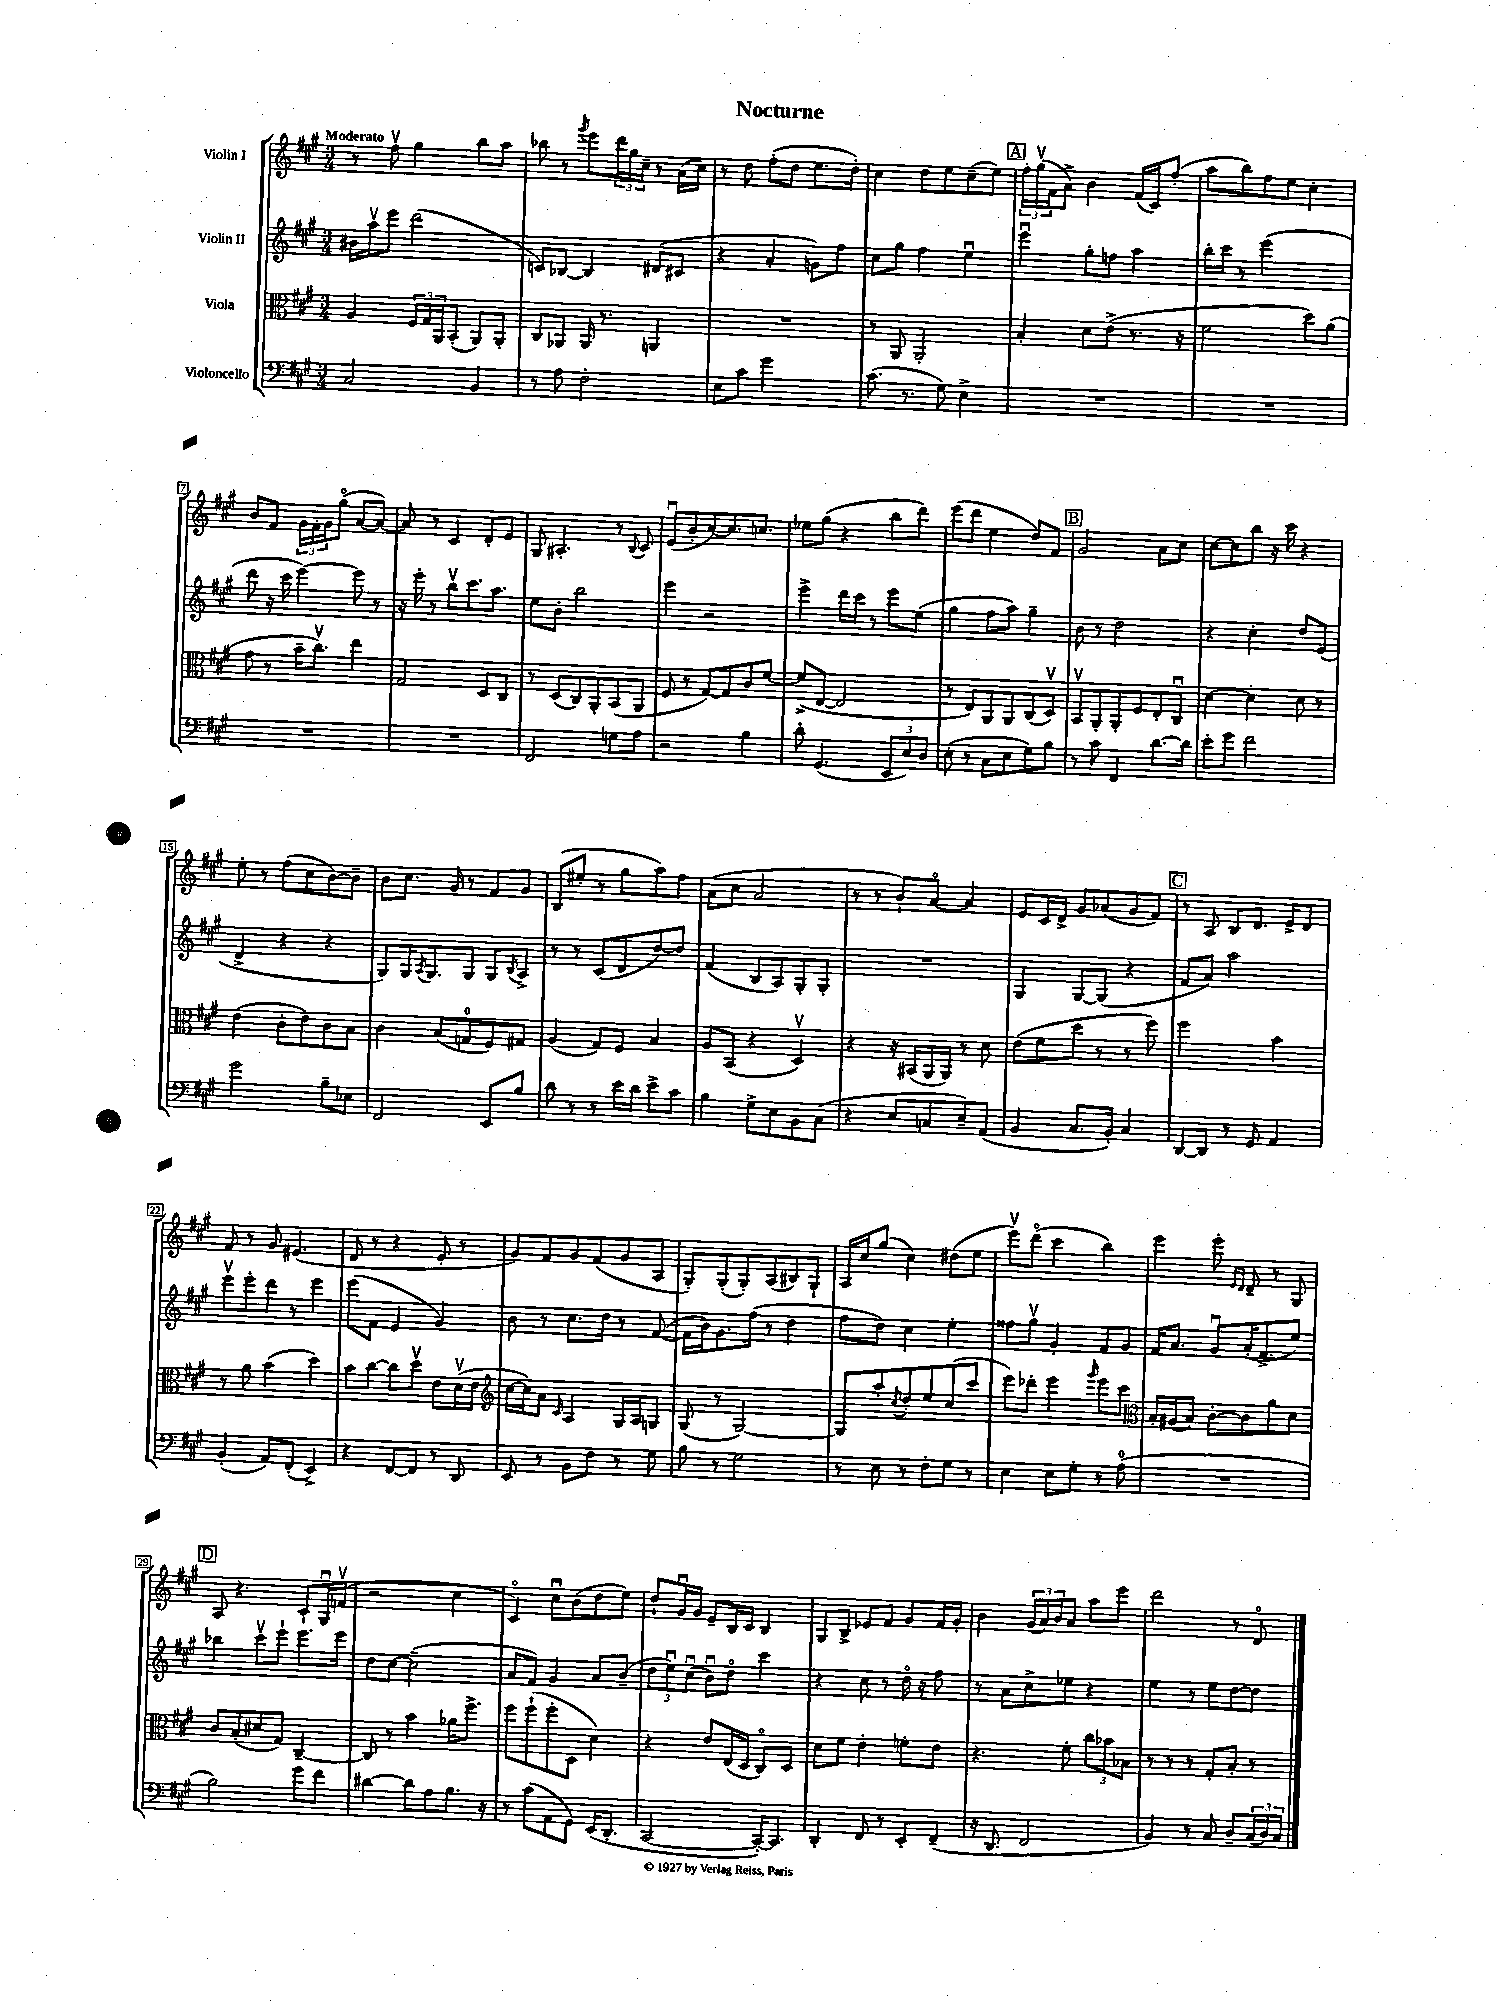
\header { title = "Nocturne" }
<<
\new StaffGroup <<
\new Staff = "s0" \with { instrumentName = "Violin I" } {
    \clef treble \key a \major \numericTimeSignature \time 3/4 \tempo "Moderato"
    r8 fis''8\upbow gis''4 b''8 a''8 |
    bes''8 r8 \acciaccatura { gis'''8 } e'''8 \tuplet 3/2 { d'''16 gis''16 cis''16-- } r8 a'16( cis''16) |
    r8 d''8 fis''8-.( d''8 e''8. d''16-.) |
    cis''4 d''8 e''8 cis''8--( e''8) |
    \mark \markup { \box "A" } \tuplet 3/2 { fis''16-. gis''16\upbow( fis'16 } a'8->) b'4 fis'16( cis'16) fis''8-.( |
    a''8 b''8) fis''8 e''8 cis''4-. |
    b'8 fis'8 \tuplet 3/2 { gis'16 fis'16-. gis'16 } gis''8\flageolet( a'8~ a'8~) |
    a'8 r8 cis'4 d'8-. e'8 |
    gis8 ais4.-. r8 \appoggiatura { b8 } cis'8 |
    e'8\downbow( b'8-. cis''8~) cis''8. c''8. |
    ees''8 gis''8( r4 b''8 d'''8) |
    e'''8( d'''8 e''4 d''8) fis'8 |
    \mark \markup { \box "B" } gis'2 a'8 cis''8 |
    cis''8~ cis''8 b''8 r16 cis'''16 r4 |
    e''8-. r8 fis''8( cis''8 b'8~) b'8-- |
    b'8 cis''8. gis'16 r8 fis'8 gis'8 |
    b8( eis''8-. r8 gis''8 a''8) fis''8 |
    a'8( cis''8 a'2 |
    r8 r8 b'8-!) a'8~\flageolet a'4 |
    e'8 cis'16 d'16-> gis'8 aes'8( gis'8 fis'8) |
    \mark \markup { \box "C" } r8 a8 b8 d'8. e'16-> d'8 |
    fis'8 r8 gis'8 eis'4.( |
    d'8 r8 r4 e'8-. r8 |
    gis'8) fis'8 gis'8 fis'8( gis'8 a8 |
    gis8-.) gis8-.( gis8-.) a8( bis8) gis8-! |
    a16 cis''16 gis''8( cis''4) dis''8( e''8 |
    e'''8\upbow) d'''8\flageolet( cis'''4 b''4) |
    e'''4 e'''8-. \grace { e'16 d'16 } d'8-- r8 gis8 |
    \mark \markup { \box "D" } a8 r4. cis'8-! gis16\downbow f'16\upbow( |
    r2 cis''4 |
    cis'4\flageolet) cis''8\downbow b'8( d''8 e''8) |
    d''8-! gis'16\downbow gis'16 e'8-- b16 cis'16 b4 |
    gis8 b8-> ees'8 fis'8 gis'8 fis'16 gis'16-. |
    b'4 \tuplet 3/2 { gis'16( a'16) b'16 } a'8 a''8 e'''8 |
    d'''2 r8 d'8\flageolet \bar "|." |
}
\new Staff = "s1" \with { instrumentName = "Violin II" } {
    \clef treble \key a \major \numericTimeSignature \time 3/4
    bis'16 a''16\upbow e'''8 d'''2( |
    c'8) bes8~ bes4 dis'8( cis'8 |
    r4 a'4-. g'8) fis''8 |
    cis''8 gis''8 fis''4 e''4\downbow |
    \mark \markup { \box "A" } e'''4\downbow gis''8-. f''8 a''4 |
    b''16-. cis'''16 r8 e'''2( |
    d'''8 r16 cis'''16 e'''4~) e'''8 r8 |
    r16 e'''16-. r8 b''8\upbow cis'''8. a''8. |
    e''8 b'8-. b''2 |
    e'''4 r2 |
    e'''4-> d'''16 cis'''16 r8 e'''8 e''8( |
    gis''4 fis''8 a''8) gis''4-- |
    \mark \markup { \box "B" } b'8 r8 d''2 |
    r4 cis''4-. d''8 e'8( |
    d'4-> r4 r4 |
    gis8) gis16 \acciaccatura { a8 } gis8. gis8 gis8 \acciaccatura { b8 } a8-> |
    r8 r8 cis'8( d'8 d''8~) d''8 |
    fis'4( b8 a8) gis8-. gis8-. |
    R2. |
    gis4 gis8~ gis8( r4 |
    \mark \markup { \box "C" } fis'8 a'8) a''2 |
    e'''8\upbow e'''8-. d'''8 r8 e'''4 |
    e'''8( fis'8 e'4 gis'4) |
    b'8 r8 cis''8. d''16 r8 fis'8~( |
    fis'16 b'16) gis'8. fis''16( r8 d''4 |
    fis''8 d''8) cis''4 e''4-. |
    fisis''8 gis''8\upbow gis'4-. fis'8 gis'8 |
    fis'16 a'8. gis'8\downbow a'16-.( fis'8.-> e''8) |
    \mark \markup { \box "D" } bes''4 cis'''8\upbow e'''8-! e'''8. e'''16 |
    d''8 cis''8~ cis''2--( |
    a'8 fis'8) gis'4 a'8 b'8--( |
    \tuplet 3/2 { d''8 e''8\downbow) cis''8\downbow( } b'8\downbow) d''8\flageolet cis'''4 |
    r4 cis''8 r8 d''16\flageolet r16 fis''8 |
    r8 a'8 cis''8-> ees''8 r4 |
    e''4 r8 e''8 d''8~ d''8 \bar "|." |
}
\new Staff = "s2" \with { instrumentName = "Viola" } {
    \clef alto \key a \major \numericTimeSignature \time 3/4
    a4 \tuplet 3/2 { fis16 gis16 a,16 } b,8-.( a,8) a,8-. |
    cis8 aes,8 aes,16 r8. a,4 |
    R2. |
    r8 a,8 a,2-. |
    \mark \markup { \box "A" } b4-. d'8 e'8->( r8. r16 |
    fis'2 d''8) a'8( |
    gis'8 r8 b'16-- cis''8.\upbow) e''4 |
    gis2 d8 cis8 |
    r8 d8( cis8) a,8-. b,8( a,8 |
    fis8 r8 gis8~) gis8 cis'8 fis'8~ |
    fis'8->( e8~ e2 |
    r8 e8) a,8 a,8 cis8( d8\upbow) |
    \mark \markup { \box "B" } b,8\upbow a,8-. a,8-. fis8 e8-. cis8\downbow |
    d'4~ d'4-. d'8 r8 |
    e'4( cis'8-. e'8) cis'8 b8 |
    cis'4 b8( g8-0 fis8) gis8 |
    a4( gis8) fis8 b4 |
    a8 b,8( r4 d4\upbow) |
    r4 r16 bis,16( a,16 a,16) r8 d'8 |
    e'8( fis'8 d''8 r8 r8 fis''8) |
    \mark \markup { \box "C" } fis''2 b'4 |
    r8 a'8 b'4( d''4) |
    b'8 cis''8~ cis''8 d''8\upbow e'8 d'16\upbow( e'16 |
    \clef treble cis''16~ cis''16) a'8 \grace { cis'16 } a4 gis16 a16 g8 |
    gis8( r8 gis2~) |
    gis8 a''8-. \acciaccatura { cis''8 } d''8-. e''8 cis''8( cis'''8 |
    e'''8) des'''8-. e'''4 \grace { gis'''16 } e'''8 cis'''8 |
    \clef alto b16-. ais16( b8) cis'8~-. cis'8 a'8 d'8 |
    \mark \markup { \box "D" } cis'8 b8-.( dis'8 gis8) cis4~-- |
    cis8 r8 b'4 aes'16 fis''8.-> |
    fis''8 fis''8-!( fis''8-. d8 d'4) |
    r4 e'8 e16( d16 cis8\flageolet) d8 |
    d'8 fis'8 e'4-. f'8-. e'8 |
    r4. fis'8-. \tuplet 3/2 { cis''8 bes'8 bes8 } |
    r8 r8 r8 gis8-. b8-. r8 \bar "|." |
}
\new Staff = "s3" \with { instrumentName = "Violoncello" } {
    \clef bass \key a \major \numericTimeSignature \time 3/4
    cis2 b,4 |
    r8 a8 fis2-. |
    e8 cis'8 gis'2 |
    cis'8.( r8. gis8) e4-> |
    \mark \markup { \box "A" } R2. |
    R2. |
    R2. |
    R2. |
    fis,2 g8 a8 |
    r2 b4 |
    d'8-. gis,4.( \tuplet 3/2 { e,8 e8) d8 } |
    e8-.( r8 cis8 e8 gis8) b8 |
    \mark \markup { \box "B" } r8 cis'8 fis,4 d'8.~ d'16 |
    e'8-. gis'8 fis'2 |
    gis'2 b8-- ees8 |
    fis,2 e,8 b8 |
    d'8 r8 r8 e'16 d'16 e'8-> cis'8 |
    b4 gis8-> e8 b,8 cis8( |
    r4 e8 c8 e8--) a,8( |
    b,4 cis8. b,16-.) cis4 |
    \mark \markup { \box "C" } d,8~ d,8 r8 gis,8 a,4 |
    b,4-.( a,8) fis,8-.( e,4->) |
    r4 fis,8~ fis,8 r8 d,8 |
    e,8 r8 b,8 fis8 r8 gis8 |
    b8 r8 gis2 |
    r8 e8 r8 fis8-. gis8 r8 |
    e4 e8 gis8-. r8 a8-0( |
    R2. |
    \mark \markup { \box "D" } b2) gis'8 fis'8 |
    dis'4~ dis'8 a8 b8. r16 |
    r8 cis'8( a,8 gis,8) e,16( d,8.-. |
    cis,2~ cis,16~-.) cis,8. |
    d,4-. fis,8 r8 e,8-. fis,8--( |
    r16 d,8. fis,2 |
    b,4) r8 cis8 d8-- \tuplet 3/2 { cis16( d16) cis16 } \bar "|." |
}
>>
>>
\layout { \context { \Score \override BarNumber.stencil = #(make-stencil-boxer 0.1 0.3 ly:text-interface::print) } }
